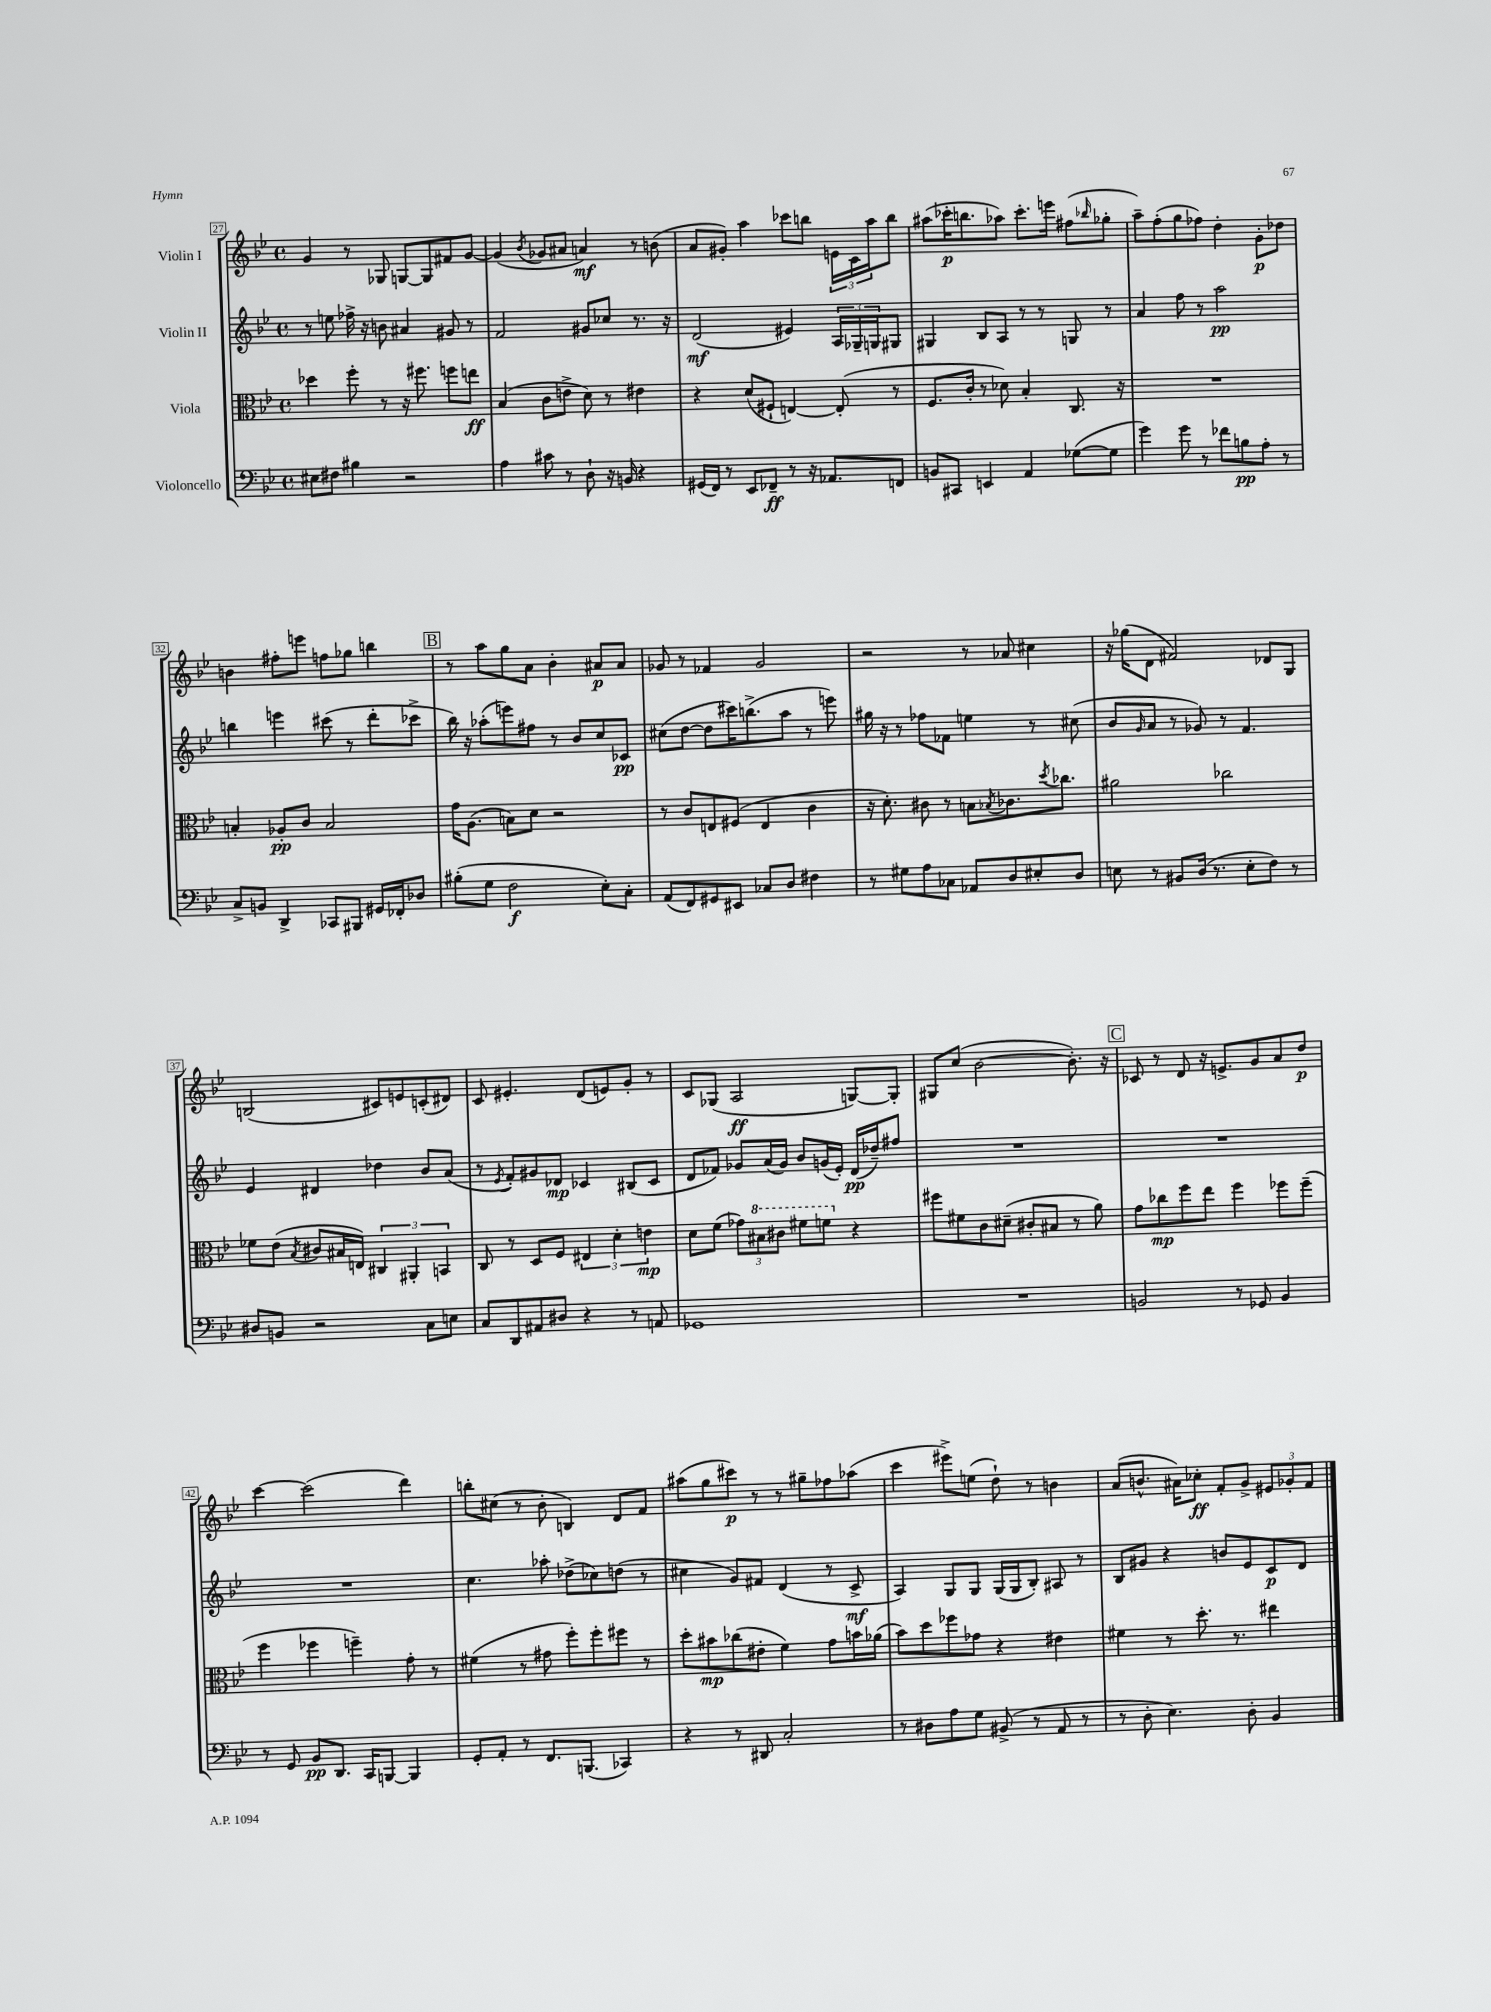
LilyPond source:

<<
\new StaffGroup <<
\new Staff = "s0" \with { instrumentName = "Violin I" } {
    \clef treble \key bes \major \defaultTimeSignature \time 4/4
    g'4 r8 ges8 g8~ g8 fis'8 g'8~ |
    g'4( \acciaccatura { bes'8 } ges'8 ais'8 a'4\mf) r8 b'8( |
    a'8 gis'8-.) a''4 ces'''8 b''8 \tuplet 3/2 { e'16 c'16 a''16 } b''8 |
    ais''8( ces'''16-.\p b''8. aes''8) ces'''8.-. e'''16 fis''8( \grace { bes''16 } ges''8-. |
    a''8--) f''8-.( g''8 fes''8) d''4-. g'8-.\p des''8 |
    b'4 fis''8-. e'''8 f''8 ges''8 b''4 |
    \mark \markup { \box "B" } r8 a''8 g''8 a'8 bes'4-. ais'8\p ais'8 |
    ges'8 r8 fes'4 ges'2 |
    r2 r8 aes'8 cis''4 |
    r16 ges''16( d'8 fis'2) des'8 g8 |
    b2( cis'8) e'8 c'8-.( dis'8) |
    c'8 eis'4.-. d'8( e'8) g'8-. r8 |
    c'8 ges8( a2\ff g8~) g8-. |
    gis8 c''8( bes'2~ bes'8.-.) r16 |
    \mark \markup { \box "C" } ces'8 r8 d'8 r16 e'8.-> g'8 a'8 d''8\p |
    c'''4~ c'''2( d'''4) |
    b''8-. cis''8( r8 bes'8-. b4) d'8 f'8 |
    ais''8( g''8 cis'''8\p) r8 r8 gis''8-- fes''8 aes''8( |
    c'''4 eis'''8->) e''8( d''8-!) r8 b'4 |
    a'8( b'8.-^ ais'16) ces''8-.\ff f'8-. g'8-> \tuplet 3/2 { eis'8 ges'8-. f'8 } \bar "|." |
}
\new Staff = "s1" \with { instrumentName = "Violin II" } {
    \clef treble \key bes \major \defaultTimeSignature \time 4/4
    r8 e''8 fes''16-> r16 b'8 ais'4 gis'8 r8 |
    f'2 gis'8 ces''8 r8. r16 |
    d'2\mf( eis'4) \tuplet 3/2 { a16 ges16-- g16 } gis8 |
    gis4 bes8 a8 r8 r8 g8 r8 |
    a'4 f''8 r8 a''2\pp |
    b''4 e'''4 cis'''8( r8 d'''8-. ces'''8-> |
    \mark \markup { \box "B" } bes''16) r16 aes''8-.( e'''8) fis''8 r8 bes'8 c''8 ces'8\pp |
    cis''8( d''8~ d''8 cis'''16) b''8.->( a''8 r8 e'''8) |
    gis''16 r16 r8 fes''8 fes'8 e''4 r8 cis''8( |
    bes'8 \grace { g'16 } a'8 r8 ges'8) r8 f'4. |
    ees'4 dis'4 des''4 bes'8 a'8( |
    r8 \acciaccatura { ees'8 } f'8-.) gis'8 des'8\mp ces'4 bis8( ces'8 |
    d'8 fes'8) ges'8 a'16( ges'16) bes'8 g'16( ees'16-.) d'16\pp( des''16--) fis''8 |
    R1 |
    \mark \markup { \box "C" } R1 |
    R1 |
    c''4. aes''8-. des''8->( ces''8) d''8( r8 |
    cis''4 g'8) fis'8 d'4( r8 c'8->\mf |
    a4) g8 g8 g16( g16 bes8-.) ais8 r8 |
    bes8 gis'8 r4 b'8 ees'8 c'8\p d'8 \bar "|." |
}
\new Staff = "s2" \with { instrumentName = "Viola" } {
    \clef alto \key bes \major \defaultTimeSignature \time 4/4
    des''4 f''8-. r8 r16 fis''8. f''8 e''8\ff |
    bes4( c'8 e'8-> d'8) r8 eis'4 |
    r4 d'8( fis8-! e4~) e8-.( r8 |
    f8. c'16-. r8 des'8) bes4-. c8. r16 |
    R1 |
    b4-. aes8-.\pp c'8 b2 |
    \mark \markup { \box "B" } g'16 a8.( b8) d'8 r2 |
    r8 c'8 e8 fis8( e4 c'4 |
    r16 d'8.-.) cis'8 r8 b8 \acciaccatura { bes8 } ces'8. \acciaccatura { d''8 } ces''8. |
    ais'2 ces''2 |
    fes'8 ees'8( \acciaccatura { bes8 } cis'8 bis16 e16) \tuplet 3/2 { cis4 ais,4-. b,4 } |
    c8 r8 d8 f8 \tuplet 3/2 { eis4 d'4-. e'4\mp } |
    d'8 f'8( \tuplet 3/2 { ges'8) \ottava #1 bis'8 cis''8 } fis''8 f''8 \ottava #0 r4 |
    fis''8 fis'8 c'8 dis'8--( cis'8-. bis8 r8 a'8) |
    \mark \markup { \box "C" } g'8 ces''8\mp f''8 ees''8 f''4 fes''8 fes''8--( |
    f''4 fes''4 f''4--) g'8-. r8 |
    fis'4( r8 gis'8 f''8-.) f''8-. fis''8 r8 |
    d''8-. bis'8\mp ces''8( eis'8-. f'4) g'8 b'16 aes'16( |
    bes'8) d''8 fes''8 ges'8 r4 eis'4 |
    fis'4 r8 d''8.-. r8. eis''4 \bar "|." |
}
\new Staff = "s3" \with { instrumentName = "Violoncello" } {
    \clef bass \key bes \major \defaultTimeSignature \time 4/4
    eis8 fis8 bis4 r2 |
    a4 cis'8 r8 d8-! r16 b,16 r4 |
    gis,16( f,16) r8 ees,8 fes,8--\ff r8 r16 aes,8. f,8 |
    b,8 cis,8 e,4 a,4 ges8~( ges8 |
    g'4) g'8 r8 fes'8 b8\pp a8-. r8 |
    c8-> b,8 d,4-> ces,8 bis,,8 gis,16 fes,16-. des8 |
    \mark \markup { \box "B" } bis8-.( g8 f2\f ees8-.) c8-. |
    a,8( f,8) gis,8 eis,8 ces8 d8 fis4 |
    r8 gis8 a8 ces8 aes,8 d8 eis8-. d8 |
    e8 r8 bis,8 d16( r8. e8-. f8) r8 |
    dis8 b,8 r2 c8 e8 |
    c8 d,8 ais,8 dis8 r4 r8 a,8 |
    ges,1 |
    R1 |
    \mark \markup { \box "C" } b,2 r8 ges,8 b,4 |
    r8 g,8 bes,8\pp d,8. c,16 b,,8~ b,,4 |
    g,8-. a,8-. r8 f,8. b,,8.( ces,4) |
    r4 r8 dis,8 c2-. |
    r8 dis8 a8 g8 bis,8->( r8 a,8 r8 |
    r8 d8-. ees4.) d8-. bes,4 \bar "|." |
}
>>
>>
\layout { \context { \Score currentBarNumber = #27 \override BarNumber.stencil = #(make-stencil-boxer 0.1 0.3 ly:text-interface::print) } }
